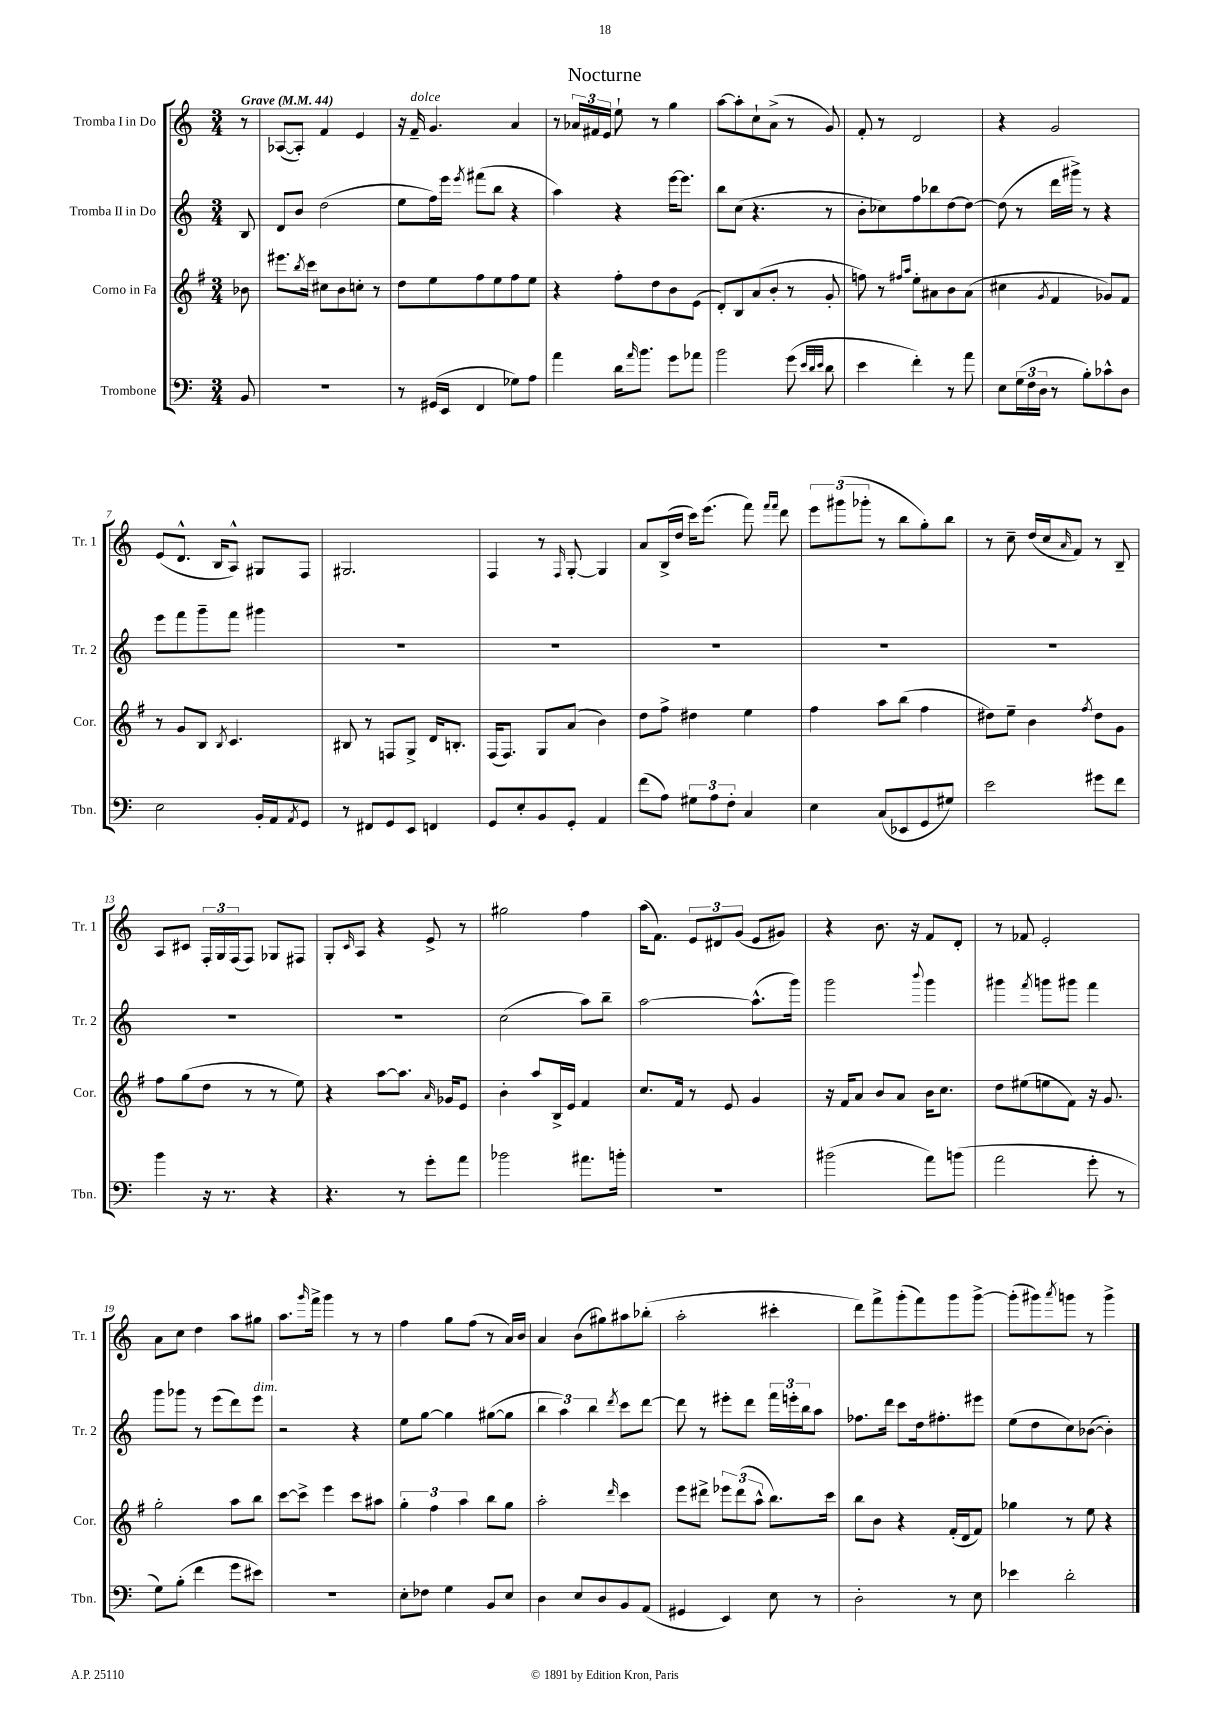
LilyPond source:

\header { title = "Nocturne" }
<<
\new StaffGroup <<
\new Staff = "s0" \with { instrumentName = "Tromba I in Do" shortInstrumentName = "Tr. 1" } {
    \clef treble \key c \major \numericTimeSignature \time 3/4 \partial 8 \tempo "Grave" 4 = 44
    r8 |
    aes8~( aes8-.) f'4 e'4 |
    r16 f'16--^\markup { \italic "dolce" } g'4. a'4 |
    r8 \tuplet 3/2 { aes'16 fis'16 e'16 } e''8-! r8 g''4 |
    a''8~ a''8-. c''8-! a'8->( r8 g'8) |
    f'8-. r8 d'2 |
    r4 g'2 |
    e'8( d'8.-^ b16 a8-^) gis8 f8 |
    gis2. |
    f4 r8 \grace { f16 } g8~-. g4 |
    a'8 b16->( d''16 c'''16) e'''8.( f'''8) \grace { f'''16 f'''16 } d'''8 |
    \tuplet 3/2 { e'''8 gis'''8( ges'''8-. } r8 b''8 g''8-.) b''8 |
    r8 c''8-- d''16( c''16 \grace { a'16 } f'8) r8 b8-- |
    a8 cis'8 \tuplet 3/2 { f16-. g16 f16( } f8) ges8 fis8 |
    g8-. \grace { c'16 } a8 r4 e'8-> r8 |
    gis''2 f''4 |
    a''16( f'8.) \tuplet 3/2 { e'8 dis'8 g'8( } e'8 gis'8) |
    r4 b'8. r16 f'8 d'8-. |
    r8 fes'8 e'2-. |
    a'8 c''8 d''4 a''8 gis''8 |
    a''8. \grace { g'''16 } f'''16-> g'''4 r8 r8 |
    f''4 g''8 f''8( r8 a'16) b'16 |
    a'4 b'8( gis''8) ais''8 bes''8-.( |
    a''2-. cis'''4-. |
    d'''8) f'''8-> g'''8-.( f'''8) g'''8 g'''8~-> |
    g'''8-.( gis'''8) \acciaccatura { a'''8 } g'''8 r8 g'''4-> \bar "|." |
}
\new Staff = "s1" \with { instrumentName = "Tromba II in Do" shortInstrumentName = "Tr. 2" } {
    \clef treble \key c \major \numericTimeSignature \time 3/4 \partial 8
    b8 |
    d'8 b'8 d''2( |
    e''8 f''16) e'''16 \acciaccatura { e'''8 } fis'''8( b''8 r4 |
    a''4) r4 e'''16~ e'''8. |
    b''8 c''8( r4. r8 |
    b'8-. ces''8) f''8 bes''8 d''8~ d''8~ |
    d''8( r8 d'''16 gis'''16->) r8 r4 |
    e'''8 f'''8 g'''8-- f'''8 gis'''4 |
    R2. |
    R2. |
    R2. |
    R2. |
    R2. |
    R2. |
    R2. |
    c''2( a''8) b''8-- |
    a''2~ a''8.-^( g'''16) |
    g'''2 \appoggiatura { b'''8 } g'''4 |
    gis'''4 \acciaccatura { f'''8 } g'''8 gis'''8 f'''4 |
    g'''8 ges'''8 r8 e'''8( d'''8) e'''8^\markup { \italic "dim." } |
    r2 r4 |
    e''8 g''8~ g''4 gis''8~( gis''8 |
    \tuplet 3/2 { b''4 a''4) b''4 } \acciaccatura { d'''8 } c'''8 d'''8~ |
    d'''8 r8 eis'''8-. d'''8 \tuplet 3/2 { f'''16 e'''16-. b''16 } a''8 |
    fes''8. d'''16 c'''8 d''16 fis''8.-. eis'''8 |
    e''8( d''8 c''8) bes'8~( bes'4-.) \bar "|." |
}
\new Staff = "s2" \with { instrumentName = "Corno in Fa" shortInstrumentName = "Cor." } {
    \clef treble \key g \major \numericTimeSignature \time 3/4 \partial 8
    bes'8 |
    eis'''8. \acciaccatura { b''8 } c'''16 cis''8 b'8 c''8-. r8 |
    d''8 e''8 fis''8 e''8 fis''8 e''8 |
    r4 fis''8-. d''8 b'8 e'8( |
    d'8-.) b8 a'8( b'8-. r8 g'8-. |
    f''8) r8 \grace { fis''16 a''16 } e''8-. ais'8 b'8 ais'8( |
    cis''4 \acciaccatura { g'8 } fis'4 ges'8) fis'8 |
    r8 g'8 b8 \acciaccatura { b8 } c'4. |
    bis8 r8 f8 g8-> d'16 b8.-. |
    fis16( fis8.) g8 a'8( b'4) |
    d''8 fis''8-> dis''4 e''4 |
    fis''4 a''8 b''8( fis''4 |
    dis''8) e''8-- b'4 \acciaccatura { fis''8 } dis''8 g'8 |
    fis''8 g''8( d''8 r8 r8 e''8) |
    r4 a''8~ a''8. \grace { a'16 } ges'16 e'8 |
    b'4-. a''8 b16-> e'16 fis'4 |
    c''8. fis'16 r8 e'8 g'4 |
    r16 fis'16 a'8 b'8 a'8 b'16 c''8. |
    d''8 eis''8( e''8 fis'8) r16 g'8. |
    g''2-. a''8 b''8 |
    c'''8~ c'''8-> e'''4 c'''8 ais''8 |
    \tuplet 3/2 { g''4-. fis''4 a''4 } b''8 g''8 |
    a''2-. \grace { d'''16 } c'''4 |
    e'''8 dis'''8-> \tuplet 3/2 { ees'''8 dis'''8( a''8-^ } b''8.) c'''16 |
    b''8 b'8 r4 fis'16-.( d'16 fis'8) |
    ges''4 r8 e''8 r4 \bar "|." |
}
\new Staff = "s3" \with { instrumentName = "Trombone" shortInstrumentName = "Tbn." } {
    \clef bass \key c \major \numericTimeSignature \time 3/4 \partial 8
    b,8 |
    R2. |
    r8 gis,16( e,16 f,4 ges8) a8 |
    a'4 d'16 \grace { a'16 } b'8. g'8 aes'8 |
    b'2 g'8( \grace { e'32 d'32 e'32 } d'8 |
    e'4 f'4-.) r8 a'8 |
    e8 \tuplet 3/2 { g16( f16 d16 } r8 b8-.) ces'8-^ d8 |
    e2 b,16-. a,16 \acciaccatura { a,8 } g,8 |
    r8 fis,8 g,8 e,8 f,4 |
    g,8 e8-. b,8 g,8-. a,4 |
    f'8( a8) \tuplet 3/2 { gis8 a8 f8-. } c4 |
    e4 c8( ees,8 g,8 gis8) |
    e'2 gis'8 f'8 |
    b'4 r16 r8. r4 |
    r4. r8 g'8-. a'8 |
    bes'2 ais'8. b'16-. |
    R2. |
    bis'2( a'8) b'8( |
    a'2 g'8-. r8 |
    g8) b8-.( f'4 g'8 eis'8) |
    R2. |
    e8-. fes8 g4 b,8 e8 |
    d4 e8 d8 b,8 a,8( |
    gis,4 e,4) e8 r8 |
    d2-. r8 e8 |
    ees'4 d'2-. \bar "|." |
}
>>
>>
